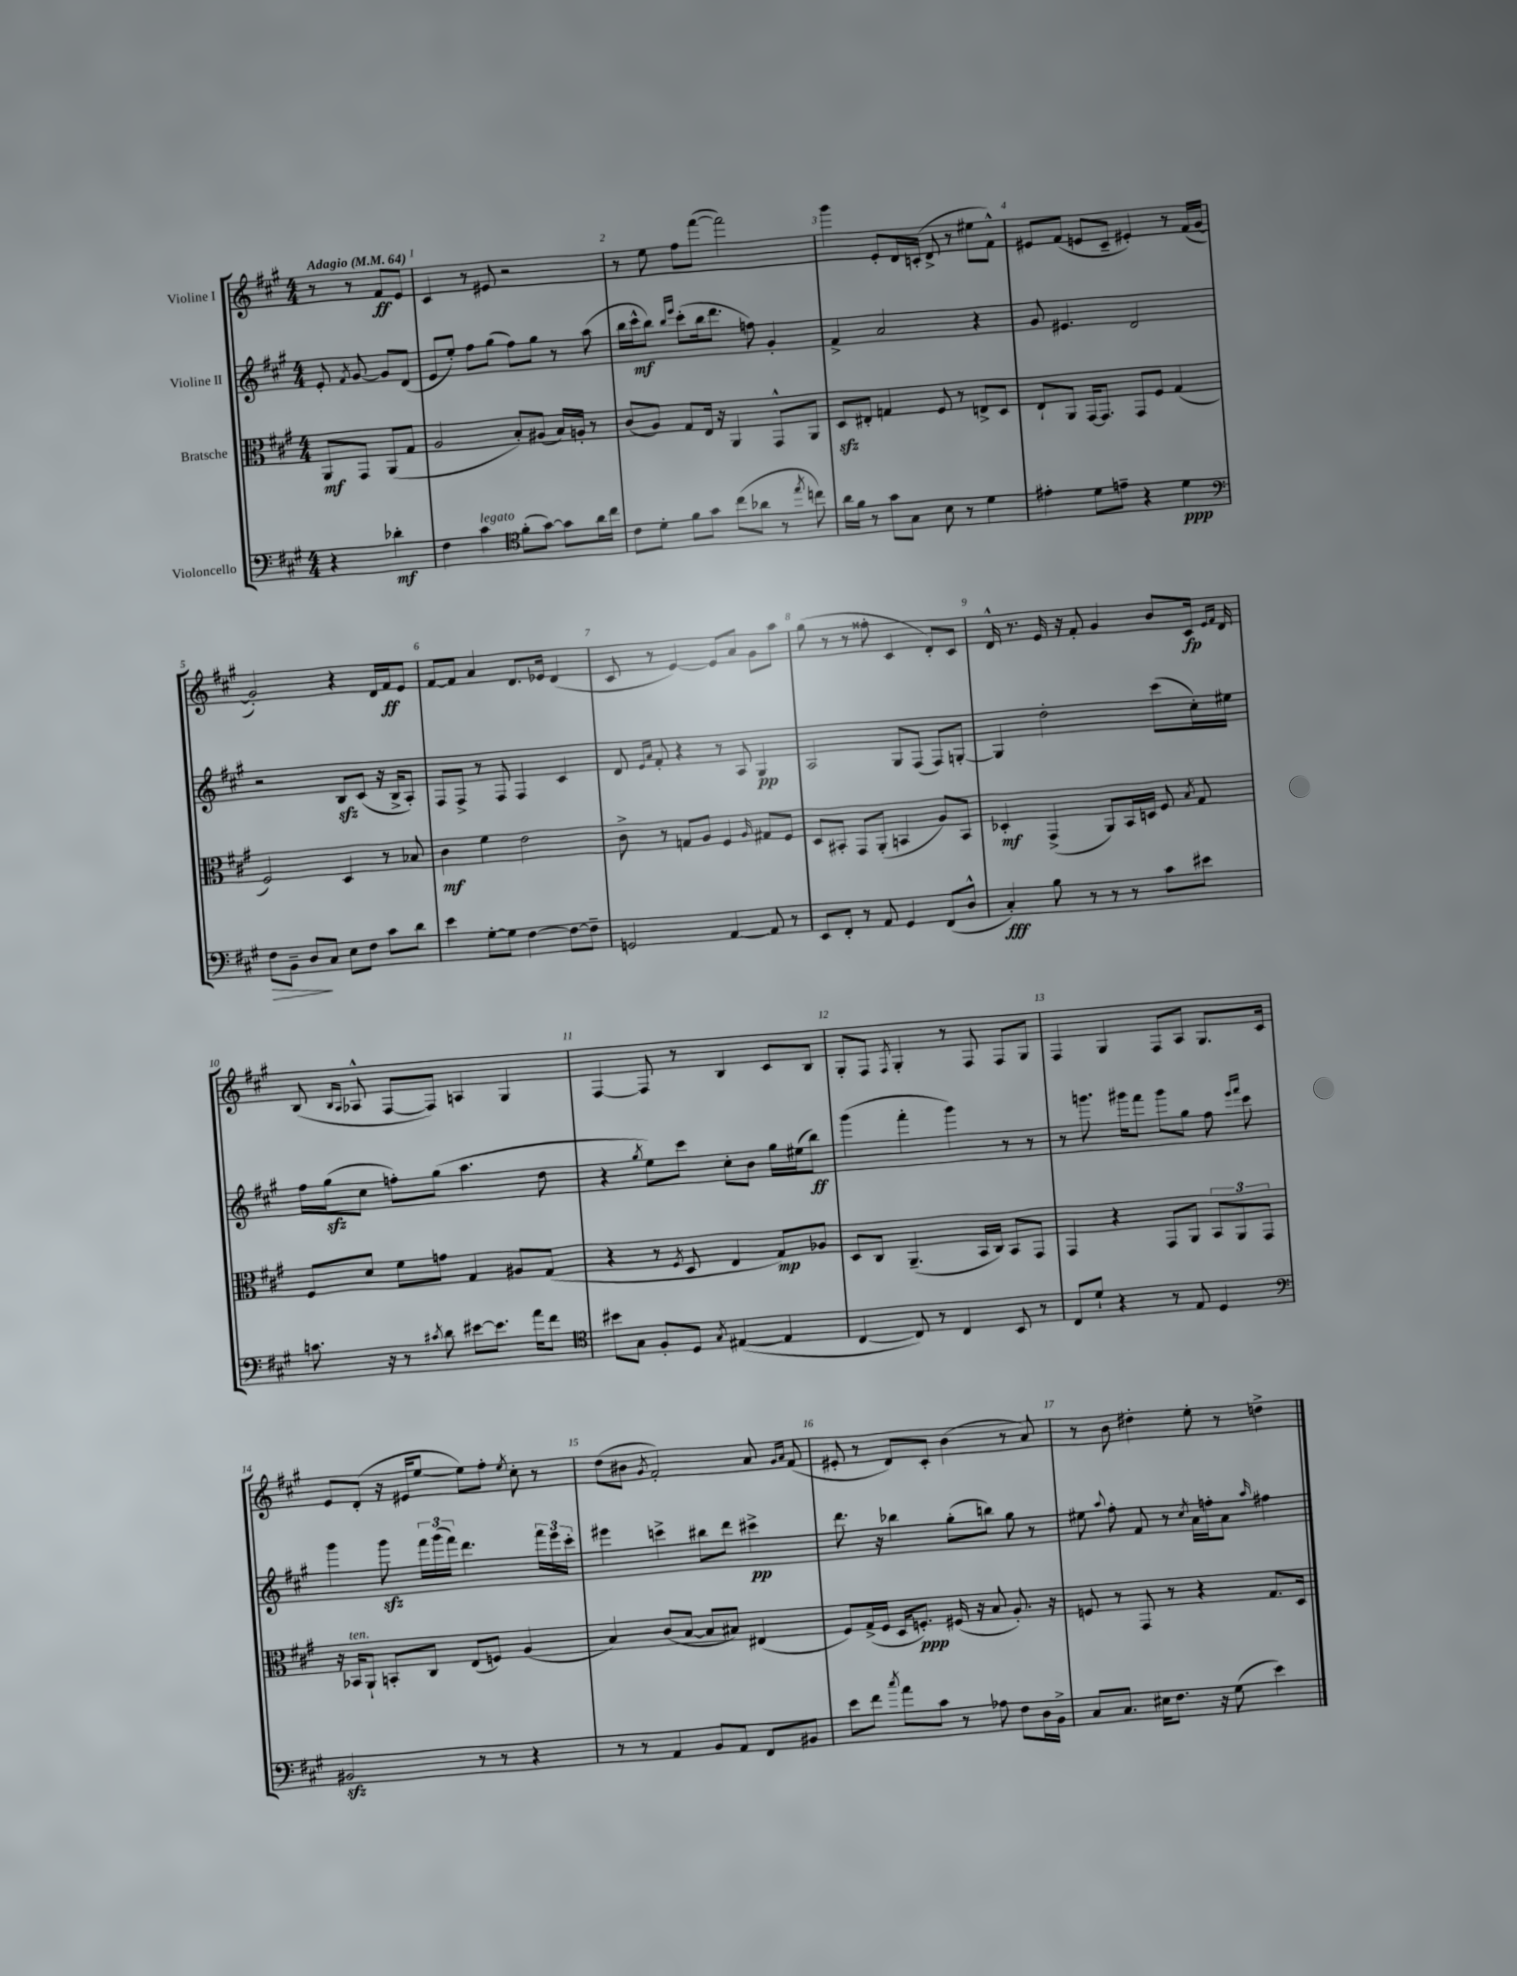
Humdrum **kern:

**kern	**dynam	**kern	**dynam	**kern	**dynam	**kern	**dynam
*part4	*part4	*part3	*part3	*part2	*part2	*part1	*part1
*staff4	*staff4	*staff3	*staff3	*staff2	*staff2	*staff1	*staff1
*I"Violoncello	*	*I"Bratsche	*	*I"Violine II	*	*I"Violine I	*
*clefF4	*	*clefC3	*	*clefG2	*	*clefG2	*
*k[f#c#g#]	*	*k[f#c#g#]	*	*k[f#c#g#]	*	*k[f#c#g#]	*
*M4/4	*	*M4/4	*	*M4/4	*	*M4/4	*
*MM64	*	*MM64	*	*MM64	*	*MM64	*
=	=	=	=	=	=	=	=
!	!	!	!	!	!	!LO:TX:a:B:t=Adagio	!
4r	.	8AA/L	mf	8e'/	.	8r	.
.	.	.	.	8qf#/	.	.	.
.	.	8GG#/J	.	[8g#/	.	8r	.
4d-X'\	mf	(8AA/L	.	8g#/L]	.	8f#/L	ff
.	.	8G#/J	.	(8d/J	.	8e/J	.
=1	=1	=1	=1	=1	=1	=1	=1
4F#\	.	2A/	.	8e/L	.	4c#/	.
.	.	.	.	8ee'/J)	.	.	.
!LO:TX:a:i:t=legato	!	!	!	!	!	!	!
4c#\	.	.	.	8ff#\L	.	8r	.
.	.	.	.	(8gg#\J	.	8e#X/	.
*clefC4	*	*	*	*	*	*	*
(8f#'\L	.	8B'/L)	.	8ff#\L)	.	2r	.
[8g#\J)	.	(8A#X/J	.	8gg#\J	.	.	.
8g#\L]	.	16B/LL)	.	8r	.	.	.
.	.	16An'/JJ	.	.	.	.	.
16a\L	.	8r	.	(8aa\	.	.	.
16cc#\JJ	.	.	.	.	.	.	.
=2	=2	=2	=2	=2	=2	=2	=2
8c#\L	.	(8c#/L	.	16bb\LL	.	8r	.
.	.	.	.	16ccc#^^\J	mf	.	.
8d'\J	.	8A/J)	.	8bb\J)	.	8ee\	.
.	.	.	.	16qqbb/LL	.	.	.
.	.	.	.	16qqeee/JJ	.	.	.
8f#\L	.	8G#/L	.	(8ccc#'\L	.	8ff#\L	.
8g#\J	.	16E/Jk	.	16bb\k	.	([8fff#\J	.
.	.	16r	.	8.ddd\J	.	.	.
(8cc#\L	.	4AA/	.	.	.	2fff#\])	.
8a-X\J	.	.	.	8ffn\)	.	.	.
8r	.	8GG#^^/L	.	4g#'/	.	.	.
8qee/	.	.	.	.	.	.	.
8ccn\)	.	8AA/J	.	.	.	.	.
=3	=3	=3	=3	=3	=3	=3	=3
16a\LL	.	8Dzz/L	.	4f#^/	.	4ggg#\	.
16f#\JJ	.	.	.	.	.	.	.
8r	.	8E#X'/J	.	.	.	.	.
8g#\L	.	4Gn/	.	2a/	.	8e'/L	.
8G#\J	.	.	.	.	.	16d/L	.
.	.	.	.	.	.	(16cn'/JJ	.
8B\	.	8F#/	.	.	.	8d^/	.
8r	.	8r	.	.	.	8r	.
4d\	.	8En^/L	.	4r	.	8ee#X\L	.
.	.	8D/J	.	.	.	8f#^^\J)	.
=4	=4	=4	=4	=4	=4	=4	=4
4e#X'\	.	8E`/L	.	8g#/	.	8e#X/L	.
.	.	8AA/J	.	4.e#X/	.	(8f#/J	.
8d\L	.	[16GG#/KL	.	.	.	8en/L	.
.	.	8.GG#/J]	.	.	.	.	.
8en~\J	.	.	.	.	.	8c#~/J	.
4r	.	8GG#/L	.	2d/	.	4e#X'/)	.
.	.	8F#/J	.	.	.	.	.
4d\	ppp	(4G#/	.	.	.	8r	.
.	.	.	.	.	.	(16f#/LL	.
.	.	.	.	.	.	[16g#/JJ	.
!!LO:LB:g=z
=5	=5	=5	=5	=5	=5	=5	=5
*clefF4	*	*	*	*	*	*	*
!	!LO:HP:b	!	!	!	!	!	!
8F#\L	>	2F#/)	.	2r	.	2g#'/])	.
8BB~\J	.	.	.	.	.	.	.
8D/L	.	.	.	.	.	.	.
8C#/J	]	.	.	.	.	.	.
8E\L	.	4D/	.	8Bzz/L	.	4r	.
8F#\J	.	.	.	(8c#/J	.	.	.
8c#\L	.	8r	.	16r	.	16d/LL	.
.	.	.	.	16B^/KL	.	16f#/J	ff
8d\J	.	8B-X/	.	8A'/J)	.	8e/J	.
=6	=6	=6	=6	=6	=6	=6	=6
4e\	.	4c#\	mf	8F#/L	.	[8f#/L	.
.	.	.	.	8F#^/J	.	8f#/J]	.
[8G#'\L	.	4f#\	.	8r	.	4a/	.
8G#\J]	.	.	.	8F#/	.	.	.
[4F#\	.	2e\	.	4F#/	.	8.d/L	.
.	.	.	.	.	.	16e-X/Jk	.
8F#\L_	.	.	.	4c#/	.	(4d/	.
8F#~\J]	.	.	.	.	.	.	.
=7	=7	=7	=7	=7	=7	=7	=7
2GGn/	.	8c#^\	.	8d/	.	8c#/	.
.	.	.	.	16qqe/LL	.	.	.
.	.	.	.	16qqa/JJ	.	.	.
.	.	8r	.	8f#'/	.	8r	.
.	.	8Gn/L	.	4r	.	[4e/)	.
.	.	8A/J	.	.	.	.	.
[4AA/	.	4F#/	.	8r	.	8e/L]	.
.	.	.	.	8A/	.	8a/J	.
.	.	16qqA/	.	.	.	.	.
8AA/]	.	8G#X/L	.	4G#/	pp	8g#\L	.
8r	.	8F#/J	.	.	.	8aa\J	.
=8	=8	=8	=8	=8	=8	=8	=8
8EE/L	.	8D/L	.	2A/	.	(8gg#\	.
8FF#'/J	.	8BB#X'/J	.	.	.	8r	.
8r	.	8GG#/L	.	.	.	8r	.
8AA/	.	(8AA'/J	.	.	.	8ff##X'\	.
4GG#/	.	4BBn/	.	8G#/L	.	4c#/	.
.	.	.	.	(8F#/J	.	.	.
(8FF#/L	.	8A/L)	.	8F#/L)	.	8d'/L)	.
8D^^/J	.	8BB/J	.	[8Gn'/J	.	8c#/J	.
=9	=9	=9	=9	=9	=9	=9	=9
4C#'/)	fff	4D-X'/	mf	4G/]	.	16d^^/	.
.	.	.	.	.	.	8.r	.
8B\	.	(4GG#^/	.	2dd'\	.	16e/	.
.	.	.	.	.	.	16r	.
8r	.	.	.	.	.	8f#'/	.
8r	.	8AA/L)	.	.	.	4g#/	.
8r	.	16BB/L	.	.	.	.	.
.	.	16Dn/JJ	.	.	.	.	.
8c#\L	.	8F#/	.	(8ccc#\L	.	8b/L	.
.	.	8qB/	.	.	.	.	.
8e#X\J	.	8G#/	.	16cc#'\L)	.	16c#/Jk	fp
.	.	.	.	.	.	16qqe/LL	.
.	.	.	.	.	.	16qqf#/JJ	.
.	.	.	.	16ee#X\JJ	.	16d/	.
!!LO:LB:g=z
=10	=10	=10	=10	=10	=10	=10	=10
8.cn\	.	8F#/L	.	16ff#\LL	.	(8B/	.
.	.	.	.	(16gg#zz\J	.	.	.
.	.	.	.	.	.	16qqB/LL	.
.	.	.	.	.	.	16qqA/JJ	.
.	.	8d/J	.	8cc#\J	.	8A-X^^/	.
16r	.	.	.	.	.	.	.
8r	.	8f#\L	.	8ffn'\L)	.	[8F#/L	.
8qc#X/	.	.	.	.	.	.	.
8d\	.	8gn\J	.	(8gg#\J	.	8F#/J])	.
[8e#X\L	.	4G#/	.	4.aa\	.	4An/	.
8.e#\J]	.	.	.	.	.	.	.
.	.	8A#X/L	.	.	.	4G#/	.
16a\KL	.	.	.	.	.	.	.
8f#\J	.	(8G#/J	.	8dd\	.	.	.
=11	=11	=11	=11	=11	=11	=11	=11
*clefC4	*	*	*	*	*	*	*
8b#X\L	.	4r	.	4r	.	[4F#/	.
8G#\J	.	.	.	.	.	.	.
.	.	.	.	8qgg#/	.	.	.
8F#'/L	.	8r	.	8ee\L)	.	8F#/]	.
.	.	8qF#/	.	.	.	.	.
8D/J	.	8D/	.	8ccc#\J	.	8r	.
8qG#/	.	.	.	.	.	.	.
([4E#X/	.	4E/	.	8cc#'\L	.	4B/	.
.	.	.	.	8b\J	.	.	.
4E#/]	.	8G#/L)	mp	16gg#\LL	.	8c#/L	.
.	.	.	.	(16ee#X\J	.	.	.
.	.	8A-X/J	.	8bb\J)	ff	8B/J	.
=12	=12	=12	=12	=12	=12	=12	=12
[4C#/	.	8D/L	.	(4ggg#\	.	8G#'/L	.
.	.	8C#/J	.	.	.	8F#/J	.
.	.	.	.	.	.	8qF#/	.
8C#/])	.	(4.AA~/	.	4fff#'\	.	4G#'/	.
8r	.	.	.	.	.	.	.
4C#/	.	.	.	4ggg#\)	.	8r	.
.	.	16BB/LL	.	.	.	8F#/	.
.	.	16C#/JJ)	.	.	.	.	.
8BB/	.	8BB/L	.	8r	.	8F#/L	.
8r	.	8GG#/J	.	8r	.	8G#/J	.
=13	=13	=13	=13	=13	=13	=13	=13
8C#/L	.	4GG#/	.	8r	.	4F#/	.
8d`/J	.	.	.	8.gggn\	.	.	.
4r	.	4r	.	.	.	4G#/	.
.	.	.	.	16ggg#X\KL	.	.	.
.	.	.	.	8fff#\J	.	.	.
8r	.	8GG#/L	.	8ggg#\L	.	8F#/L	.
8E/	.	8AA/J	.	8gg#\J	.	8A/J	.
4D/	.	12BB/L	.	8ff#\	.	8.G#/L	.
.	.	12AA/	.	.	.	.	.
.	.	.	.	16qqeee/LL	.	.	.
.	.	.	.	16qqfff#/JJ	.	.	.
.	.	.	.	8ccc#\	.	.	.
.	.	12GG#/J	.	.	.	.	.
.	.	.	.	.	.	16c#/Jk	.
!!LO:LB:g=z
=14	=14	=14	=14	=14	=14	=14	=14
*clefF4	*	*	*	*	*	*	*
2BB#Xzz/	.	16r	.	4ggg#\	.	8e/L	.
!	!	!LO:TX:a:i:t=ten.	!	!	!	!	!
.	.	16BB-X/KL	.	.	.	.	.
.	.	8AA`/J	.	.	.	(8d'/J	.
.	.	8BBn'/L	.	8ggg#zz\	.	16r	.
.	.	.	.	.	.	16e#X/KL	.
.	.	8C#/J	.	24fff#\LL	.	[8ee/J	.
.	.	.	.	(24ggg#\	.	.	.
.	.	.	.	24fff#\JJ)	.	.	.
8r	.	(8E/L	.	4.ddd\	.	8ee\L])	.
8r	.	8Fn/J)	.	.	.	8ff#'\J	.
.	.	.	.	.	.	8qee/	.
4r	.	(4A/	.	.	.	8cc#'\	.
.	.	.	.	24fff#\LL	.	8r	.
.	.	.	.	24eee\	.	.	.
.	.	.	.	24ccc#'\JJ	.	.	.
=15	=15	=15	=15	=15	=15	=15	=15
8r	.	4B/)	.	4eee#X\	.	(8dd\L	.
8r	.	.	.	.	.	8b#X\J	.
.	.	.	.	.	.	8qg#/	.
4AA/	.	(8c#/L	.	4cccn^\	.	2f#'/)	.
.	.	[8B/J	.	.	.	.	.
8BB/L	.	8B/L]	.	8bb#X\L	.	.	.
8AA/J	.	8B#X/J)	.	8ddd\J	.	.	.
8FF#/L	.	(4E#X/	.	4ccc#X^\	pp	8a/	.
.	.	.	.	.	.	16qqg#/LL	.
.	.	.	.	.	.	16qqa/JJ	.
8BB#X/J	.	.	.	.	.	(8f#/	.
=16	=16	=16	=16	=16	=16	=16	=16
8e\L	.	8F#/L)	.	8.ddd\	.	8e#X'/	.
8f#\J	.	(16G#^/L	.	.	.	8r	.
.	.	16F#/JJ	.	16r	.	.	.
8qcc#/	.	.	.	.	.	.	.
8a\L	.	16D/KL	.	4bb-X\	.	8d/L)	.
.	.	8.Fn'/J)	ppp	.	.	.	.
8c#\J	.	.	.	.	.	8c#'/J	.
8r	.	(16F#X/	.	(8gg#'\L	.	(4b\	.
.	.	16r	.	.	.	.	.
8A-X\	.	8B/	.	8bbn\J)	.	.	.
8F#\L	.	8.A'/)	.	8gg#\	.	8r	.
16D\L	.	.	.	8r	.	8a/)	.
16BB^\JJ	.	16r	.	.	.	.	.
=17	=17	=17	=17	=17	=17	=17	=17
8C#/L	.	8Fn/	.	8ee#X\	.	8r	.
.	.	.	.	8qqaa/	.	.	.
8.C#/J	.	8r	.	8ff#'\	.	8b\	.
.	.	8GG#/	.	8f#/	.	4dd#X'\	.
16E#X\KL	.	.	.	.	.	.	.
8.F#\J	.	8r	.	8r	.	.	.
.	.	.	.	8qcc#/	.	.	.
.	.	4r	.	16a\LL	.	8ee'\	.
16r	.	.	.	16ffn'\J	.	.	.
(8G#\	.	.	.	8a\J	.	8r	.
.	.	.	.	16qqaa/	.	.	.
4e\)	.	8.G#/L	.	4ff#X\	.	4ddn^\	.
.	.	16D/Jk	.	.	.	.	.
==	==	==	==	==	==	==	==
*-	*-	*-	*-	*-	*-	*-	*-
